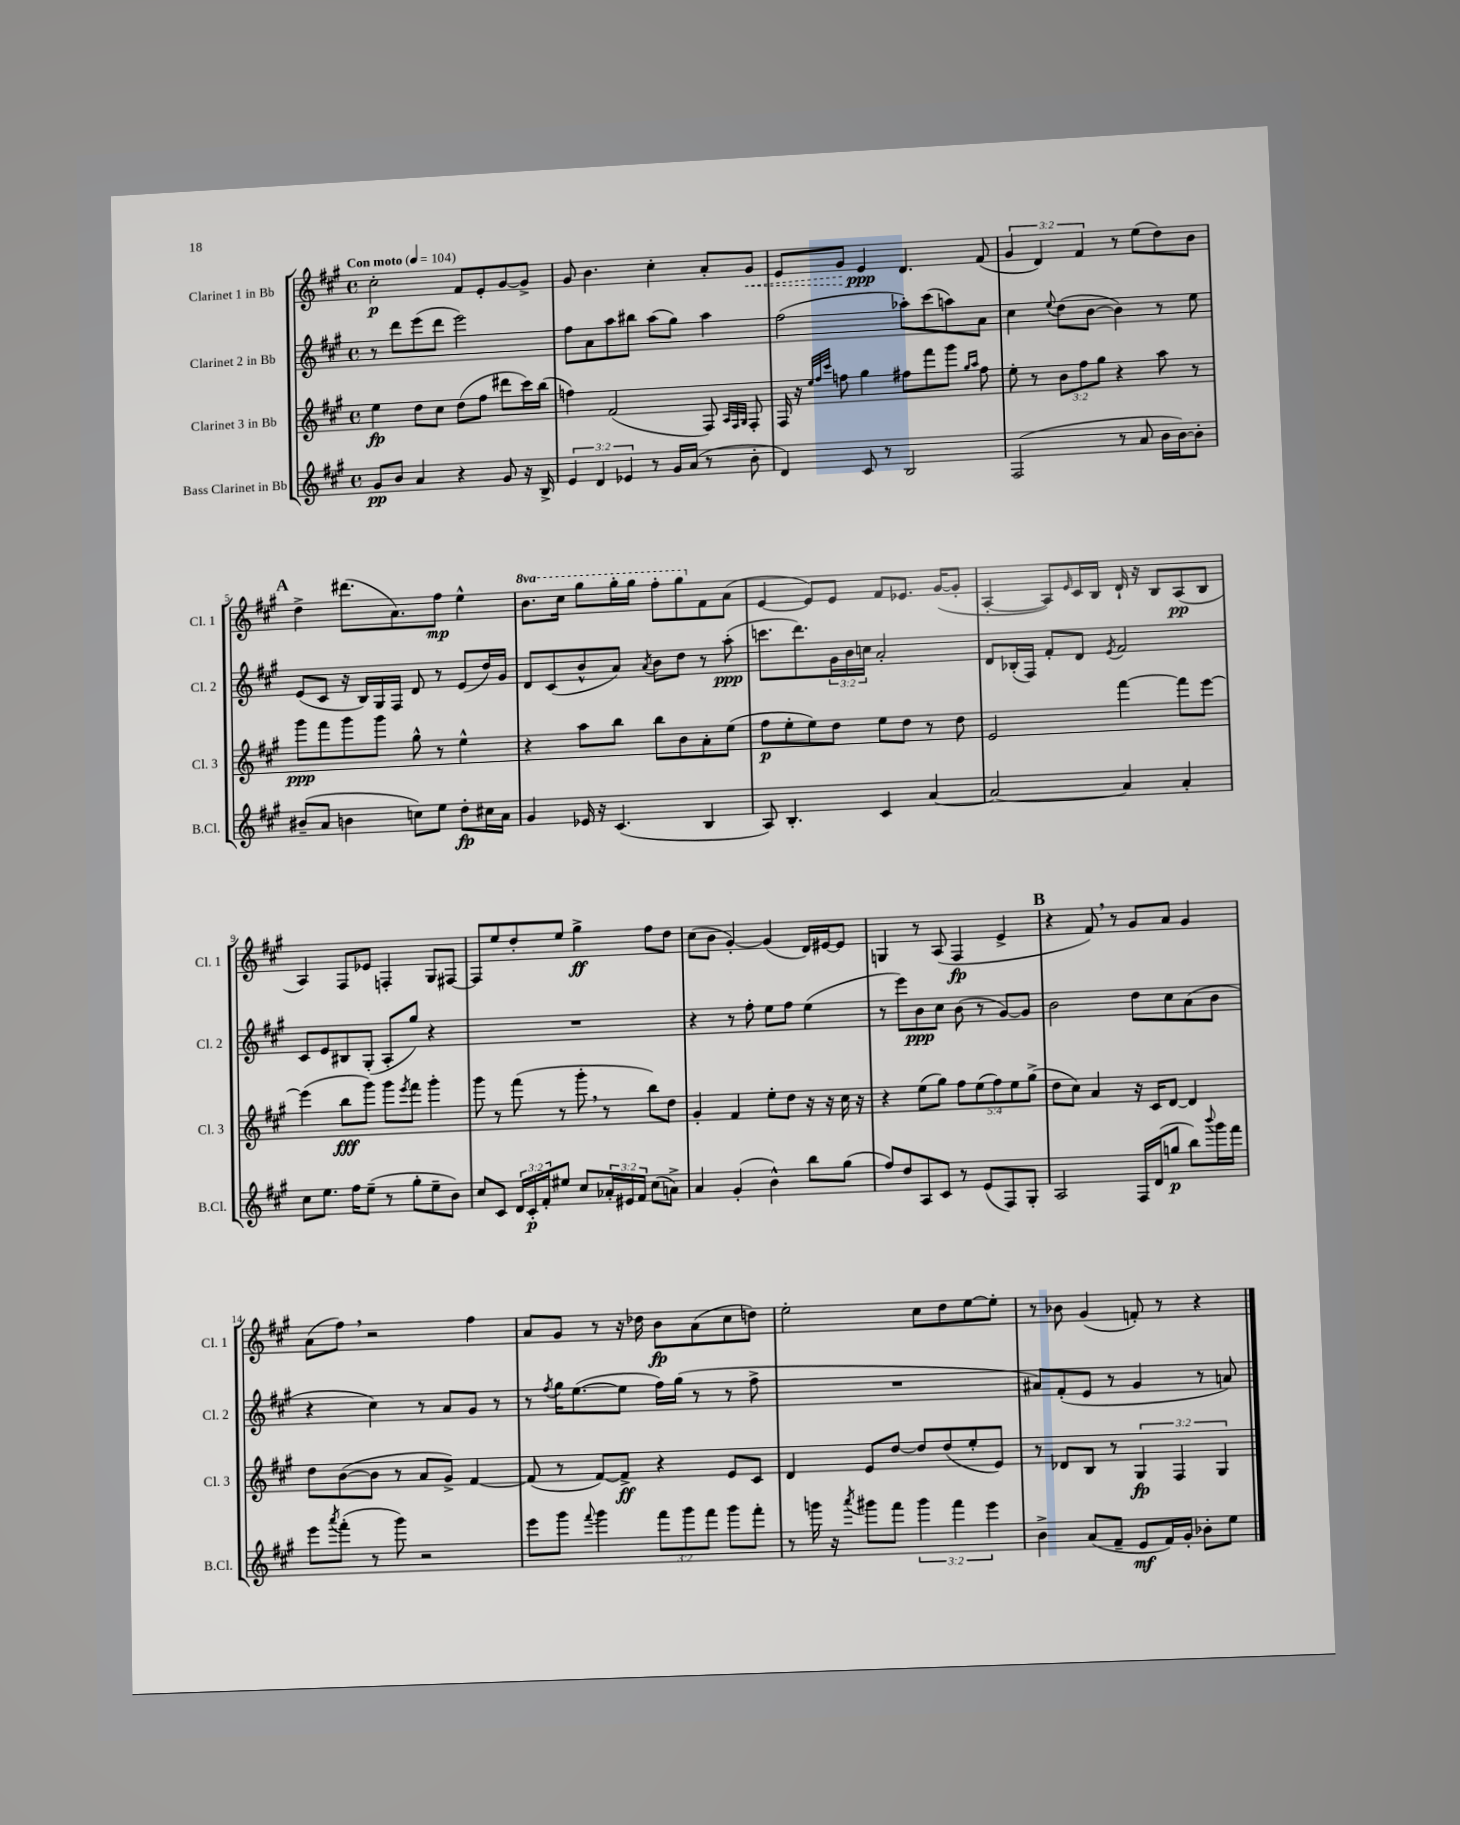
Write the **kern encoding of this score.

**kern	**kern	**kern	**kern
*staff4	*staff3	*staff2	*staff1
*clefG2	*clefG2	*clefG2	*clefG2
*k[f#c#g#]	*k[f#c#g#]	*k[f#c#g#]	*k[f#c#g#]
*M4/4	*M4/4	*M4/4	*M4/4
*met(c)	*met(c)	*met(c)	*met(c)
*MM104	*MM104	*MM104	*MM104
8g#/L	4ee\	8r	2cc#'\
8b/J	.	8ddd\L	.
4a/	8dd\L	(8eee\	.
.	8cc#\J	8ddd\J	.
4r	(8dd\L	2eee\)	8f#/L
.	8ff#\J	.	8e'/
8g#/	8ddd#\L	.	[8g#/
16r	16ccc#\L)	.	8g#^/]J
16B^/	(16bb\JJ	.	.
=	=	=	=
6e/	4ff\)	8ff#\L	8g#/
.	.	8a\	4.b\
6d/	.	.	.
.	(2f#/	8aa\	.
6e-/	.	.	.
.	.	8bb#\J	.
8r	.	(8aa\L	4cc#'\
16g#/LL	.	8gg#\J)	.
(16a/JJ	.	.	.
8r	8F#/)	4aa\	8a'/L
.	32qqA/LLL	.	.
.	32qqF#/	.	.
.	32qqG#/JJJ	.	.
8b'\	8F#'/	.	8g#/J
=	=	=	=
4d/)	16F#/	(2ff#\	8e/L
.	16r	.	.
.	32qqee/LLL	.	.
.	32qqff#/	.	.
.	32qqccc#/JJJ	.	.
.	8ff\	.	8g#/J
8c#/	4gg#\	.	4e/
8r	.	.	.
2B/	8ff#\L	8aa-'\L)	4.d/
.	8fff#\	(8ccc#\	.
.	8ggg#\J	8aa\)	.
.	16qqgg#/LL	.	.
.	16qqaa/JJ	.	.
.	8ff#\	8a\J	(8f#/
=	=	=	=
(2F#/	8ee'\	4cc#\	6g#/
.	8r	.	.
.	.	.	6d/)
.	.	8qqee/	.
.	12b\L	(8dd\L	.
.	12ff#\	.	6f#/
.	.	[8b\J	.
.	12gg#\J	.	.
8r	4r	4b\])	8r
8a/	.	.	(8ee\L
16b\LL	8aa\	8r	8dd\)
[16b\J)	.	.	.
8b'\]J	8r	8ee\	8b\J
=	=	=	=
(8b#~/L	8ggg#\L	(8e/L	4dd^\
8a/J	8fff#\	8c#/J	.
4b\	8ggg#\	16r	(8.ddd#\L
.	.	16B/LL)	.
.	8ggg#\J	16G#/	.
.	.	16F#/JJ	8.a\)
8cc\L)	8gg#^^\	8d/	.
8ee\J	8r	8r	8ff#\J
8dd'\L	4ee^^\	(8e/L	4ee^^\
16cc#\L	.	16dd/L)	.
16a\JJ	.	16g#/JJ	.
=	=	=	=
4g#/	4r	8d/L	8.bb\L
.	.	(8c#/	.
.	.	.	16ccc#\Jk
16e-/	8aa\L	8b^^/	8ggg#\L
16r	.	.	.
(4.c#/	8bb\J	8a/J)	16ggg#'\L
.	.	.	16ggg#\JJ
.	.	8qa/	.
.	8bb\L	8b\L	8fff#'\L
.	8b\	8dd\J	8ggg#\
4B/	8a'\	8r	8f#\
.	(8ee\J	(8aa'\	(8a\J
=	=	=	=
8A/)	8ff#\L	8.ccc\L	[4e/
4.B'/	8ee'\	.	.
.	.	8.ddd\)	.
.	8ee\)	.	8e/]L)
.	8dd\J	24g#\L	8e/J
.	.	24b\	.
.	.	24cc\JJ	.
4c#/	8ee\L	2a'/	8f#/L
.	8dd\J	.	8.e-/J
[4a/	8r	.	.
.	.	.	([16g#/LK
.	8dd\	.	8g#'/]J
=	=	=	=
2a/_	2e/	8d/L	[4A'/
.	.	(16B-'/L	.
.	.	16F#/JJ)	.
.	.	8f#'/L	8A/]L)
.	.	.	16qqe/
.	.	8d/J	16c#/L
.	.	.	16B/JJ
.	.	8qe/	.
4a/]	[4fff#\	2f#/	16d`/
.	.	.	16r
.	.	.	8B/L
4a'/	8fff#\]L	.	(8A/
.	[8eee\J	.	8B/J
=	=	=	=
8cc#\L	(4eee\]	8c#/L	4A/)
8.ee\J	.	8e/	.
.	8bb\L	8B#/	8F#/L
16ff#\LK	.	.	.
(8ee~\J	8ggg#\J)	(8G#'/J	8e-/J
8r	8ggg#\L	8A'/L	4F'/
.	8qeee/	.	.
8gg#'\L	8fff#\J	8gg#/J)	.
8ee~\	4ggg#'\	4r	8G#/L
8b\J)	.	.	[8F#/J
=	=	=	=
8cc#/L	8ggg#\	1r	8F#/]L
8c#/J	8r	.	8ee/
24d/LL	(8fff#\	.	8dd'/
24c#'/	.	.	.
24f#'/J	.	.	.
8ee#/J	8r	.	8ee/J
8cc#/L	8ggg#'\	.	4gg#^\
24a-'/L	8r	.	.
24e#/	.	.	.
24f#/JJ	.	.	.
(8cc#\L	8bb\L)	.	8ff#\L
8a^\J)	8dd\J	.	8dd\J
=	=	=	=
4a/	4g#'/	4r	(8cc#\L
.	.	.	8b\J
(4g#'/	4f#/	8r	[4g#'/)
.	.	8ff#'\	.
4b^^\)	8ee'\L	8ee\L	(4g#/]
.	8dd\J	8ff#\J	.
8bb\L	16r	(4ee\	16d/LL)
.	16r	.	[16e#/J
(8gg#\J	16cc#\	.	8e#/]J
.	16r	.	.
=	=	=	=
8ff#/L)	4r	8r	4G/
8dd/	.	8eee\L)	.
8A/	(8ee\L	8b\	8r
8c#/J	8gg#\J)	8cc#\J	(8A/
8r	10ff#\L	(8b\	4F#/
.	(10ee\	.	.
(8e/L	.	8r	.
.	10ff#\)	.	.
8F#/)	.	[8g#/L)	4e^/
.	10ee\	.	.
8G#'/J	.	8g#/]J	.
.	(10gg#^\J	.	.
=	=	=	=
2A/	8dd\L	2b\	4r
.	8cc#\J)	.	.
.	4a/	.	8f#/)
.	.	.	8r
16F#/LL	16r	8dd\L	8g#/L
(16d/J	16c#/LK	.	.
8gg/J	[8d/J	8cc#\	8a/J
8bb\L)	4d/]	(8a\	4g#/
8qqbbb/	.	.	.
16ggg#\L	.	8b\J	.
16fff#\JJ	.	.	.
=	=	=	=
8eee\L	8dd\L	4r	(8a\L
8qaaa/	.	.	.
(8fff#'\J	([8b\	.	8ff#\J)
8r	8b\]J	4cc#\)	2r
8ggg#\)	8r	.	.
2r	8a/L	8r	.
.	8g#^/J)	8a/L	.
.	[4f#/	8g#/J	4ff#\
.	.	8r	.
=	=	=	=
8eee\L	(8f#/]	8r	8a/L
.	.	8qff#/	.
8ggg#\J	8r	16gg#\LK	8g#/J
.	.	([8.ee\	.
8qqfff#/	.	.	.
4ggg#\	[8f#/L)	.	8r
.	8f#^/]J	8ee\]J	16r
.	.	.	16dd-\
12fff#\L	4r	16ff#\LL)	8b\L
.	.	(16gg#\JJ	.
12ggg#\	.	.	.
.	.	8r	(8a\
12fff#\J	.	.	.
8ggg#\L	8e/L	8r	8cc#\
8fff#'\J	8c#/J	8ff#^\	8dd\J)
=	=	=	=
8r	4d/	1r	2ee'\
16ggg\	.	.	.
16r	.	.	.
8qaaa/	.	.	.
8ggg#\L	8e/L	.	.
8fff#\J	[8dd/J	.	.
6ggg#\	8dd/]L	.	8cc#\L
.	(8dd/	.	8dd\
6fff#\	.	.	.
.	8ee'/	.	[8ee\
6eee\	.	.	.
.	8e/J)	.	8ee'\]J
=	=	=	=
4b^\	8r	8a#/L)	8r
.	8d-/L	(8f#'/	8b-\
(8a/L	8B/J	8e/J	(4g#/
8f#~/J	8r	8r	.
8e/L	6G#/	4g#/	8f'/)
16f#/L)	.	.	8r
.	6F#/	.	.
16g#'/JJ	.	.	.
8b-'\L	.	8r	4r
.	6G#/	.	.
8ee\J	.	8a/)	.
==	==	==	==
*-	*-	*-	*-
